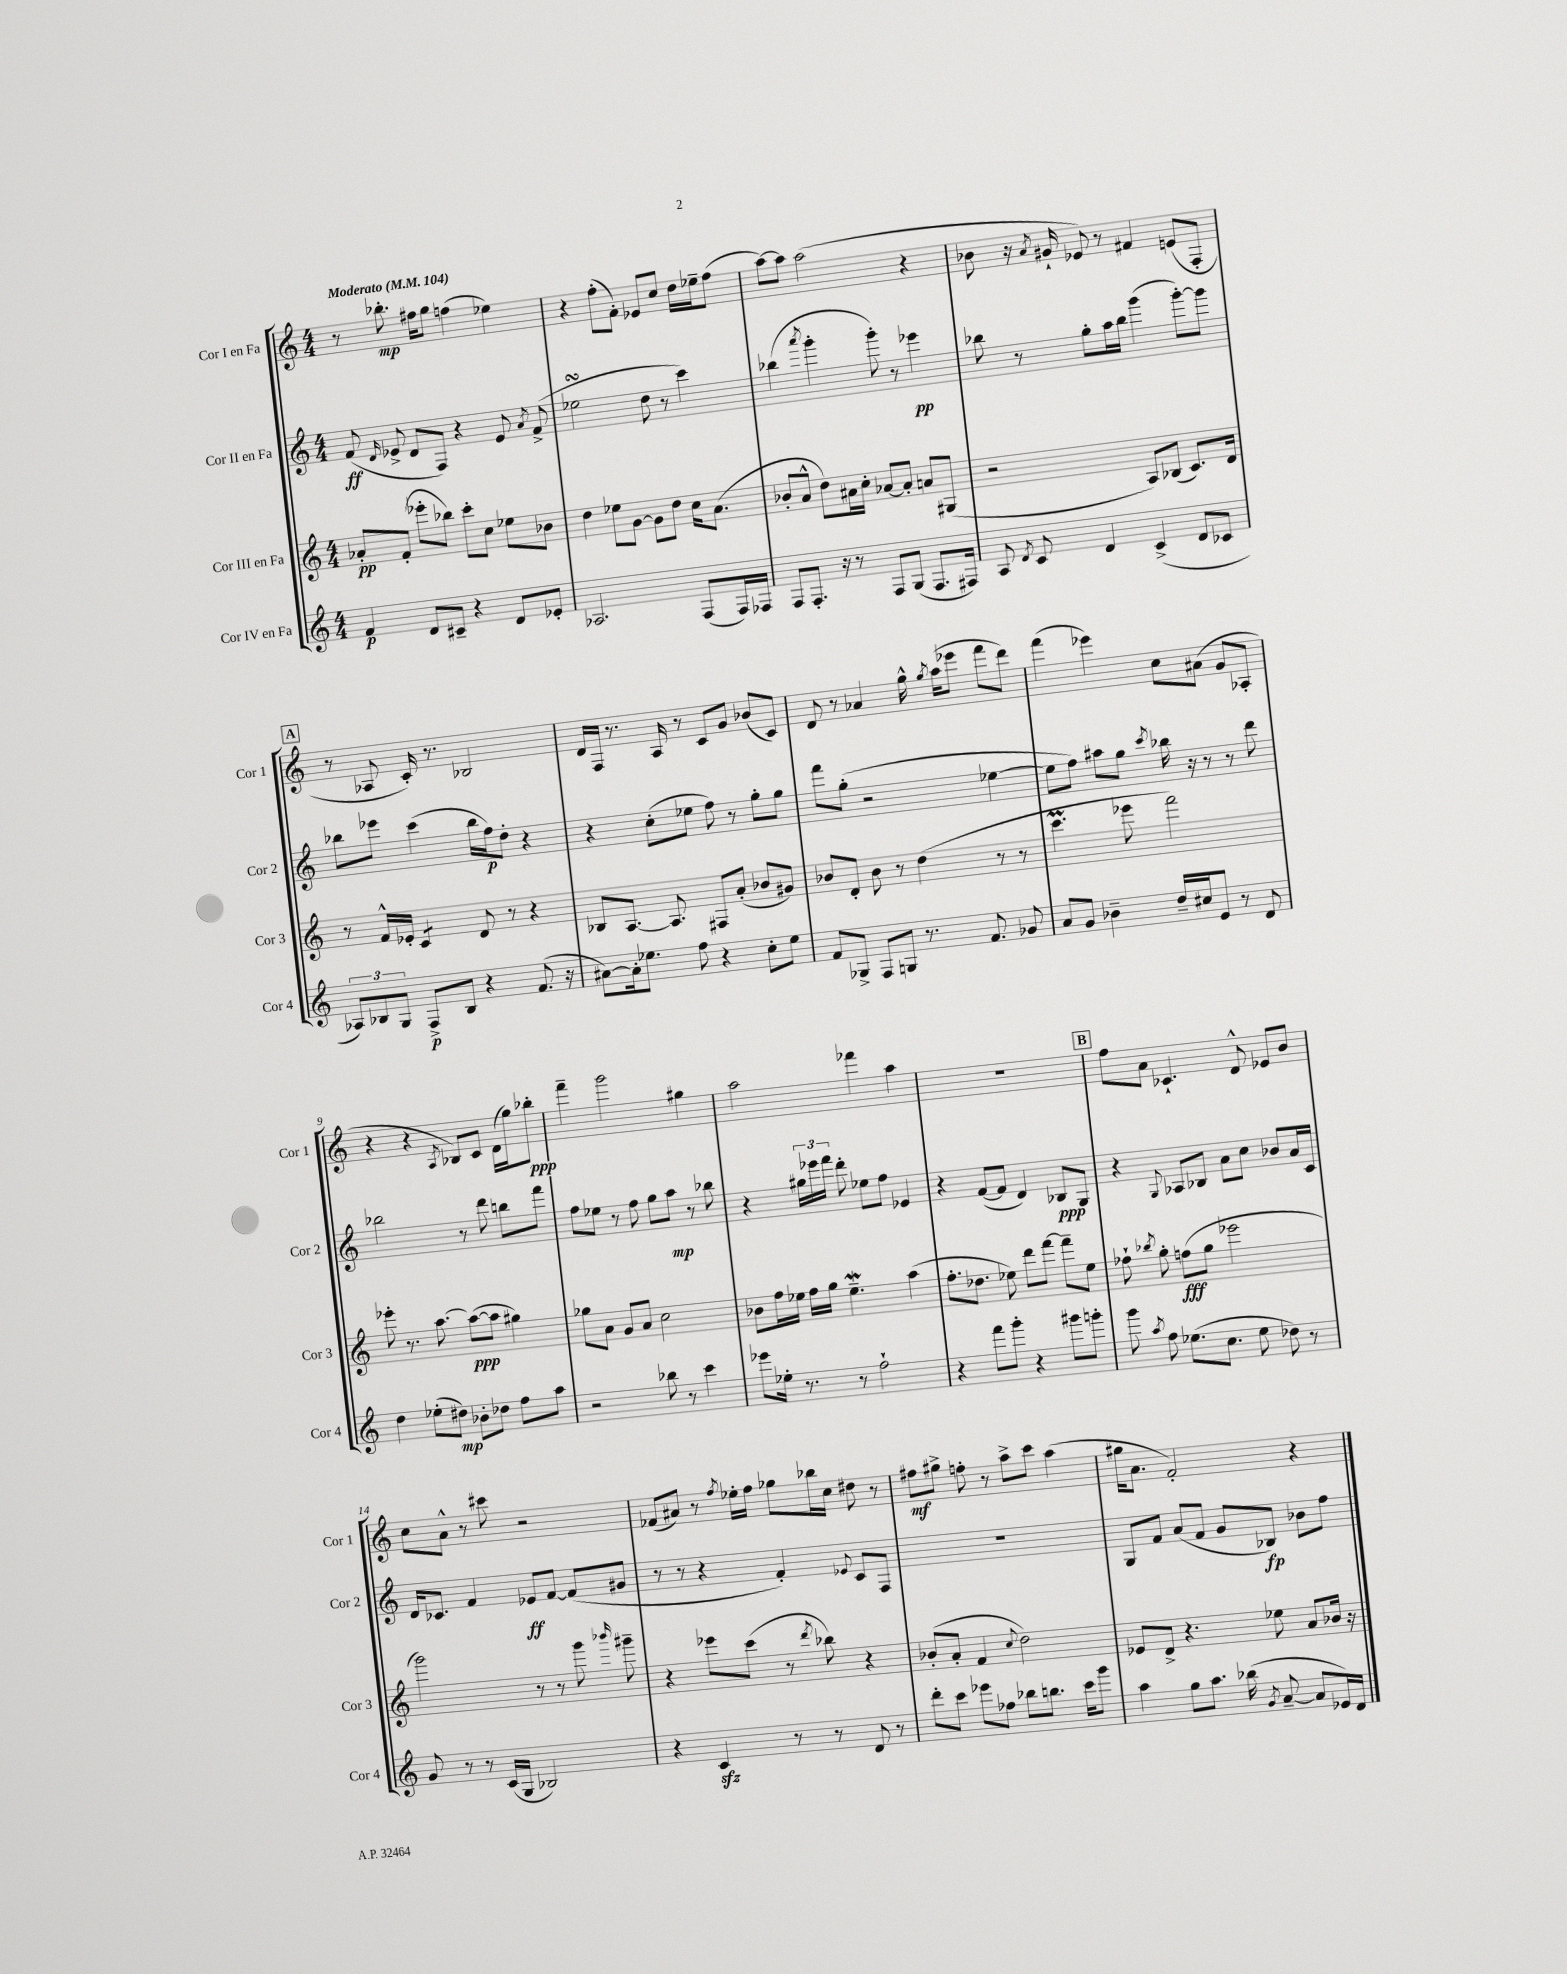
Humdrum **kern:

**kern	**dynam	**kern	**dynam	**kern	**dynam	**kern	**dynam
*part4	*part4	*part3	*part3	*part2	*part2	*part1	*part1
*staff4	*staff4	*staff3	*staff3	*staff2	*staff2	*staff1	*staff1
*I"Cor IV en Fa	*	*I"Cor III en Fa	*	*I"Cor II en Fa	*	*I"Cor I en Fa	*
*I'Cor 4	*	*I'Cor 3	*	*I'Cor 2	*	*I'Cor 1	*
*clefG2	*	*clefG2	*	*clefG2	*	*clefG2	*
*k[]	*	*k[]	*	*k[]	*	*k[]	*
*M4/4	*	*M4/4	*	*M4/4	*	*M4/4	*
*MM104	*	*MM104	*	*MM104	*	*MM104	*
=1	=1	=1	=1	=1	=1	=1	=1
!	!	!	!	!	!	!LO:TX:a:B:t=Moderato	!
4f/	p	8a-X'/L	pp	(8f/	ff	8r	.
.	.	.	.	16qqd/	.	.	.
.	.	(8f'/J	.	8e-X^/	.	8.bb-X'\	mp
8d/L	.	8eee-X'\L	.	8d/L	.	.	.
.	.	.	.	.	.	16ff#X\KL	.
8c#X~/J	.	8bb-X\J)	.	8F/J)	.	8gg\J	.
4r	.	8ccc'\L	.	4r	.	(4ffn\	.
.	.	8cc\J	.	.	.	.	.
8d/L	.	8ee-X\L	.	8e-/	.	4ee-X\)	.
.	.	.	.	8qa/	.	.	.
8e-X'/J	.	8b-X\J	.	(8f^/	.	.	.
=2	=2	=2	=2	=2	=2	=2	=2
2.A-X/	.	4dd\	.	2ee-XsSSs\	.	4r	.
.	.	8ee-X\L	.	.	.	(8ff'\L	.
.	.	[8g\J	.	.	.	8f'\J)	.
.	.	8g\L]	.	8dd\	.	8e-X/L	.
.	.	8dd\J	.	8r	.	8cc/J	.
(8F/L	.	16cc\KL	.	4ccc\)	.	16dd\LL	.
.	.	(8.a\J	.	.	.	16ee-X~\J	.
16F/L)	.	.	.	.	.	(8ff\J	.
16F-X/JJ	.	.	.	.	.	.	.
=3	=3	=3	=3	=3	=3	=3	=3
8F/L	.	8b-X'/L	.	(4bb-X\	.	[8aa\L)	.
8.F'/J	.	8a^^/J	.	.	.	8aa\J]	.
.	.	.	.	8qaaa/	.	.	.
.	.	8dd\L)	.	4ggg'\	.	(2aa\	.
16r	.	.	.	.	.	.	.
8r	.	16a#X\L	.	.	.	.	.
.	.	16cc'\JJ	.	.	.	.	.
8F/L	.	[8a-X/L	.	8ggg'\)	.	.	.
(8G/J	.	8a-'/J]	.	8r	.	.	.
8.F/L	.	8an/L	.	4eee-X\	pp	4r	.
.	.	(8G#X/J	.	.	.	.	.
16F#X/Jk)	.	.	.	.	.	.	.
=4	=4	=4	=4	=4	=4	=4	=4
8A/	.	2r	.	8bb-X\	.	8b-X\	.
8qd/	.	.	.	.	.	.	.
8c/	.	.	.	8r	.	16r	.
.	.	.	.	.	.	8qa/	.
.	.	.	.	.	.	16g#X`/	.
4d/	.	.	.	8gg'\L	.	8e-X/)	.
.	.	.	.	16aa\L	.	8r	.
.	.	.	.	16bb-\JJ	.	.	.
(4c^/	.	8A/L)	.	(4ggg\	.	4f#X/	.
.	.	(8B-X/J	.	.	.	.	.
8d/L	.	8.c/L)	.	[8ggg'\L)	.	(8en/L	.
8c-X/J	.	.	.	8ggg\J]	.	8F'/J	.
.	.	16d/Jk	.	.	.	.	.
!!LO:LB:g=z
!!LO:REH:place=s1:t=A
=5	=5	=5	=5	=5	=5	=5	=5
12A-X/L)	.	8r	.	8bb-X\L	.	8r	.
12B-X/	.	.	.	.	.	.	.
.	.	16f^^/LL	.	8eee-X\J	.	8A-X/	.
12G/J	.	.	.	.	.	.	.
.	.	16e-X'/JJ	.	.	.	.	.
*	*	*tremolo	*	*	*	*	*
8F^/L	p	8c/L	.	(4ccc\	.	16c'/)	.
.	.	.	.	.	.	8.r	.
8B-/J	.	8c/J	.	.	.	.	.
*	*	*Xtremolo	*	*	*	*	*
4r	.	8d/	.	16bb-\LL	.	2B-X/	.
.	.	.	.	16ff\J)	p	.	.
.	.	8r	.	8dd'\J	.	.	.
(8.f/	.	4r	.	4r	.	.	.
16r	.	.	.	.	.	.	.
=6	=6	=6	=6	=6	=6	=6	=6
[8a#X\L)	.	8B-X/L	.	4r	.	16d/LL	.
.	.	.	.	.	.	16F/JJ	.
16a#'\k]	.	[8.A/J	.	.	.	8.r	.
8.ee-X\J	.	.	.	.	.	.	.
.	.	.	.	(8cc'\L	.	.	.
.	.	8.A/]	.	.	.	16A/	.
8ff\	.	.	.	8ee-X\J	.	8r	.
4r	.	8F#X/L	.	8ff\)	.	8c/L	.
.	.	(8a'/J	.	8r	.	8g/J	.
8cc'\L	.	8b-X/L	.	8gg'\L	.	(8b-X/L	.
8ee-\J	.	8g#X/J)	.	8gg\J	.	8c/J)	.
=7	=7	=7	=7	=7	=7	=7	=7
8f/L	.	8b-X/L	.	8fff\L	.	8d/	.
8G-X^/J	.	8d'/J	.	(8gg'\J	.	8r	.
8F/L	.	8b-\	.	2r	.	4a-X/	.
8Gn/J	.	8r	.	.	.	.	.
8.r	.	(4dd\	.	.	.	16gg^^\	.
.	.	.	.	.	.	8qgg/	.
.	.	.	.	.	.	(16aa\KL	.
.	.	.	.	.	.	8eee-X\J	.
8.f/	.	.	.	.	.	.	.
.	.	8r	.	[4ee-X\	.	8fff\L	.
8g-X/	.	8r	.	.	.	8ddd\J)	.
=8	=8	=8	=8	=8	=8	=8	=8
8a/L	.	4.cccM\	.	8ee-\L]	.	(4fff\	.
8g/J	.	.	.	8ff\J)	.	.	.
4b-X~\	.	.	.	8aa#X\L	.	4eee-X\)	.
.	.	8eee-X\	.	8gg\J	.	.	.
.	.	.	.	8qccc/	.	.	.
16dd~/LL	.	2fff\)	.	16bb-X\	.	8cc\L	.
16cc#X/J	.	.	.	16r	.	.	.
8e/J	.	.	.	8r	.	(8a#X\J	.
8r	.	.	.	8r	.	8g/L	.
8d/	.	.	.	8ddd\	.	8A-X'/J	.
!!LO:LB:g=z
=9	=9	=9	=9	=9	=9	=9	=9
4dd\	.	8eee-X'\	.	2bb-X\	.	4r	.
.	.	8.r	.	.	.	.	.
(8ee-X'\L	.	.	.	.	.	4r	.
.	.	[8.aa\	.	.	.	.	.
8dd#X\J)	mp	.	.	.	.	.	.
.	.	.	.	.	.	8qA/	.
8b-X'\L	.	(8aa\L_	ppp	8r	.	8B-X/L)	.
8dd-X\J	.	8aa\J]	.	8ddd\	.	8c/J	.
8ff\L	.	4gg#X\)	.	8bbn\L	.	(16d\LL	.
.	.	.	.	.	.	16gg\J)	.
8aa\J	.	.	.	8fff\J	.	8bb-X'\J	ppp
=10	=10	=10	=10	=10	=10	=10	=10
2r	.	8gg-X\L	.	8ff\L	.	4fff~\	.
.	.	8a\J	.	8ee-X\J	.	.	.
.	.	8g/L	.	8r	.	2ggg\	.
.	.	8a/J	.	8ff\	.	.	.
8bb-X\	.	2cc\	.	8gg\L	.	.	.
8r	.	.	.	8aa\J	mp	.	.
4ccc\	.	.	.	8r	.	4gg#X\	.
.	.	.	.	8bb-X\	.	.	.
=11	=11	=11	=11	=11	=11	=11	=11
8eee-X\L	.	8b-X\L	.	4r	.	2aa\	.
16ee-X'\Jk	.	16ff\L	.	.	.	.	.
8.r	.	16ee-X\JJ	.	.	.	.	.
.	.	16ff\LL	.	24gg#X\LL	.	.	.
.	.	.	.	24eee-X\	.	.	.
.	.	16gg\JJ	.	.	.	.	.
.	.	.	.	24fff\JJ	.	.	.
8r	.	4.ee-w~\	.	8ddd'\	.	.	.
2ff`\	.	.	.	8ee-X\L	.	4fff-X\	.
.	.	.	.	8ff\J	.	.	.
.	.	(4aa\	.	4e-X/	.	4aa\	.
=12	=12	=12	=12	=12	=12	=12	=12
4r	.	8.ff'\L	.	4r	.	1r	.
.	.	8.dd-X\J	.	.	.	.	.
8fff\L	.	.	.	([8f/L	.	.	.
8ggg'\J	.	8ee-X\)	.	8f/J]	.	.	.
4r	.	8ddd\L	.	4d/)	.	.	.
.	.	[8fff\J	.	.	.	.	.
8ggg#X\L	.	8fff~\L]	.	8B-X/L	ppp	.	.
8gggn'\J	.	8ee-\J	.	8G/J	.	.	.
!!LO:REH:place=s1:t=B
=13	=13	=13	=13	=13	=13	=13	=13
8ggg\	.	8ff-X`\	.	4r	.	8ff\L	.
8qaa/	.	8qbb-X/	.	.	.	.	.
8ff\	.	8gg'\	.	.	.	8a\J	.
.	.	.	.	8qqG/	.	.	.
(8.ee-X\L	.	(8ffn\L	fff	8A-X/L	.	4.c-X`/	.
.	.	8gg\J	.	8B-X/J	.	.	.
8.cc\J	.	.	.	.	.	.	.
.	.	2eee-X\	.	8a\L	.	.	.
8ee-\	.	.	.	8cc\J	.	8d^^/	.
8dd-X\)	.	.	.	8b-X/L	.	8e-X/L	.
8r	.	.	.	16a/L	.	8b/J	.
.	.	.	.	16c/JJ	.	.	.
!!LO:LB:g=z
=14	=14	=14	=14	=14	=14	=14	=14
8g/	.	2ggg\)	.	16d/KL	.	8cc\L	.
.	.	.	.	8.c-X/J	.	.	.
8r	.	.	.	.	.	8a^^\J	.
8r	.	.	.	4f/	.	8r	.
(16c/LL	.	.	.	.	.	8ccc#X\	.
16G/JJ	.	.	.	.	.	.	.
2B-X/)	.	8r	.	8e-X/L	ff	2r	.
.	.	8r	.	[8f/J	.	.	.
.	.	8ggg\	.	(8f/L]	.	.	.
.	.	16qqbbb-X/	.	.	.	.	.
.	.	8ggg#X~\	.	8g#X/J	.	.	.
=15	=15	=15	=15	=15	=15	=15	=15
4r	.	4r	.	8r	.	(8f-X/L	.
.	.	.	.	8r	.	8a#X/J)	.
4czz/	.	8eee-X\L	.	4r	.	8r	.
.	.	.	.	.	.	8qff/	.
.	.	(8ccc\J	.	.	.	16ee-X'\LL	.
.	.	.	.	.	.	16ff\JJ	.
8r	.	8r	.	4f'/)	.	8gg-X\L	.
.	.	8qddd/	.	.	.	.	.
8r	.	8bb-X\)	.	.	.	16bb-X\L	.
.	.	.	.	.	.	16cc\JJ	.
.	.	.	.	8qqe-X/	.	.	.
8d/	.	4r	.	8c/L	.	8dd#X\	.
8r	.	.	.	8F/J	.	8r	.
=16	=16	=16	=16	=16	=16	=16	=16
8ddd'\L	.	(8b-X'/L	.	1r	.	8ff#X\L	mf
8ccc\J	.	8a'/J	.	.	.	8gg#X^\J	.
8eee-X\L	.	4f/	.	.	.	8ffn'\	.
8ff-X\J	.	.	.	.	.	8r	.
.	.	8qqcc/	.	.	.	.	.
8bb-X\L	.	2dd\)	.	.	.	8aa^\L	.
8.bbn\J	.	.	.	.	.	8ccc\J	.
.	.	.	.	.	.	(4aa\	.
16ccc\KL	.	.	.	.	.	.	.
8ggg\J	.	.	.	.	.	.	.
=17	=17	=17	=17	=17	=17	=17	=17
4aa\	.	8e-X/L	.	8G/L	.	16gg#X\KL	.
.	.	.	.	.	.	8.a\J	.
.	.	8d^/J	.	8f/J	.	.	.
8gg\L	.	4.r	.	(8a/L	.	2f'/)	.
8.aa\J	.	.	.	8f/J	.	.	.
.	.	.	.	8g/L	.	.	.
(16bb-X\	.	.	.	.	.	.	.
8qg/	.	.	.	.	.	.	.
[8a~/	.	8ee-X\	.	8B-X/J)	fp	.	.
8a/L]	.	8a/L	.	8b-X\L	.	4r	.
16e-X/L)	.	16b-X/Jk	.	8ff\J	.	.	.
16d/JJ	.	16r	.	.	.	.	.
==	==	==	==	==	==	==	==
*-	*-	*-	*-	*-	*-	*-	*-
